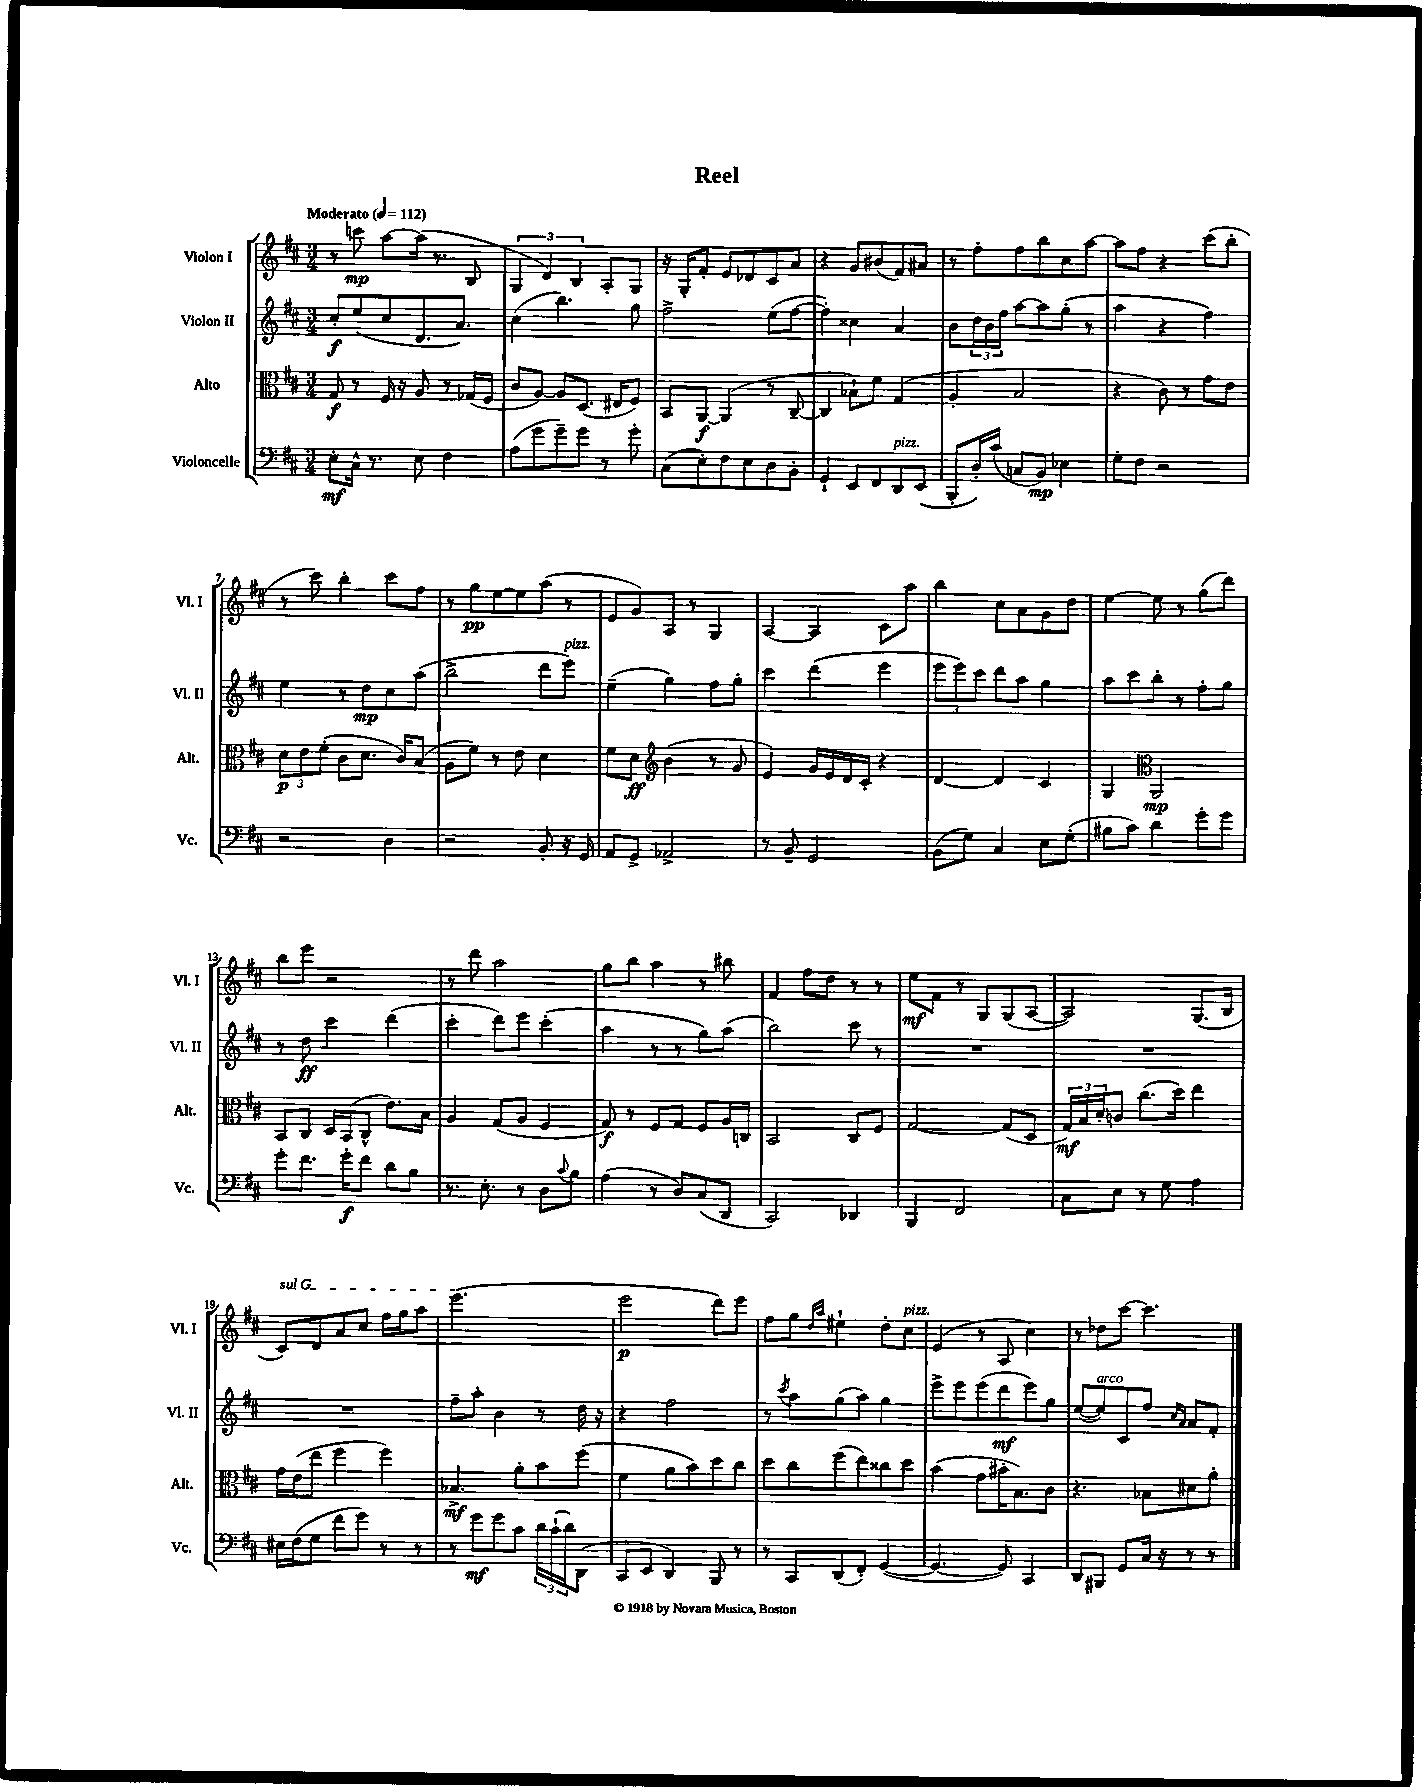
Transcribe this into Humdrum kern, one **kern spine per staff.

**kern	**dynam	**kern	**dynam	**kern	**dynam	**kern	**dynam
*part4	*part4	*part3	*part3	*part2	*part2	*part1	*part1
*staff4	*staff4	*staff3	*staff3	*staff2	*staff2	*staff1	*staff1
*I"Violoncelle	*	*I"Alto	*	*I"Violon II	*	*I"Violon I	*
*I'Vc.	*	*I'Alt.	*	*I'Vl. II	*	*I'Vl. I	*
*clefF4	*	*clefC3	*	*clefG2	*	*clefG2	*
*k[f#c#]	*	*k[f#c#]	*	*k[f#c#]	*	*k[f#c#]	*
*M3/4	*	*M3/4	*	*M3/4	*	*M3/4	*
*MM112	*	*MM112	*	*MM112	*	*MM112	*
=1	=1	=1	=1	=1	=1	=1	=1
!	!	!	!	!	!	!LO:TX:a:B:t=Moderato	!
8E'\L	mf	8G/	f	8cc#'/L	f	8r	.
16C#^^\Jk	.	8r	.	(8ee/	.	8cccn\	mp
8.r	.	.	.	.	.	.	.
.	.	16F#/	.	8cc#/	.	[8aa\L	.
.	.	16r	.	.	.	.	.
8E\	.	8A/	.	8.d/	.	(16aa\Jk]	.
.	.	.	.	.	.	8.r	.
4F#\	.	8r	.	.	.	.	.
.	.	.	.	8.a/J)	.	.	.
.	.	(16G-X/LL	.	.	.	8B/	.
.	.	16F#/JJ	.	.	.	.	.
=2	=2	=2	=2	=2	=2	=2	=2
(8A\L	.	8c#/L	.	(4cc#\	.	6G/	.
8g\	.	[8A/J)	.	.	.	.	.
.	.	.	.	.	.	6d/)	.
8g~\)	.	8A/L]	.	4.bb\)	.	.	.
.	.	.	.	.	.	6B/	.
8g\J	.	(8.D/J	.	.	.	.	.
8r	.	.	.	.	.	8A'/L	.
.	.	16E#X/KL	.	.	.	.	.
8g'\	.	8F#/J)	.	8gg\	.	8G/J	.
=3	=3	=3	=3	=3	=3	=3	=3
(8C#\L	.	8BB/L	.	2ff#^\	.	16r	.
.	.	.	.	.	.	16G'/KL	.
8E'\)	.	[8AA/J	f	.	.	8f#'/J	.
8F#\	.	(4AA/]	.	.	.	8e/L	.
8E\	.	.	.	.	.	8d-X/	.
8D\	.	8r	.	(8ee\L	.	8c#/	.
8BB'\J	.	[8C#~/	.	[8ff#\J	.	8a/J	.
=4	=4	=4	=4	=4	=4	=4	=4
4GG`/	.	4C#/]	.	4ff#'\])	.	4r	.
8EE/L	.	8B-X`\L)	.	4cc##X\	.	8g/L	.
8FF#/	.	8f#\J	.	.	.	(8b#X/	.
!LO:TX:a:i:t=pizz.	!	!	!	!	!	!	!
8DD/	.	(4G/	.	4a/	.	8f#/)	.
(8EE/J	.	.	.	.	.	8a#X/J	.
=5	=5	=5	=5	=5	=5	=5	=5
8BBB'/L	.	4A'/	.	8b\L	.	8r	.
16D'/L)	.	.	.	24dd\L	.	8ff#'\L	.
.	.	.	.	24b\	.	.	.
(16c#/JJ	.	.	.	.	.	.	.
.	.	.	.	24ff#\JJ	.	.	.
8Cn/L	.	2B/	.	[8aa\L	.	8ff#\	.
8BB/J)	mp	.	.	8aa\]	.	8bb\	.
4E-X\	.	.	.	(8gg'\J	.	8cc#\	.
.	.	.	.	8r	.	[8aa\J	.
=6	=6	=6	=6	=6	=6	=6	=6
8G'\L	.	4r	.	4aa\	.	8aa\L]	.
8F#\J	.	.	.	.	.	8ff#\J	.
2r	.	8c#\)	.	4r	.	4r	.
.	.	8r	.	.	.	.	.
.	.	8g\L	.	4ff#\)	.	(8ccc#\L	.
.	.	8e\J	.	.	.	8bb'\J	.
!!LO:LB:g=z
=7	=7	=7	=7	=7	=7	=7	=7
2r	.	12d\L	p	4ee\	.	8r	.
.	.	12e\	.	.	.	.	.
.	.	.	.	.	.	8ccc#\)	.
.	.	(12f#'\J	.	.	.	.	.
.	.	8c#\L	.	8r	.	4bb'\	.
.	.	8.d\J	.	8dd\L	mp	.	.
4D\	.	.	.	8cc#\	.	8ccc#\L	.
.	.	16c#/KL)	.	.	.	.	.
.	.	(8B/J	.	(8aa\J	.	8ff#\J	.
=8	=8	=8	=8	=8	=8	=8	=8
2r	.	8A\L	.	2bb^\	.	8r	.
.	.	8f#\J)	.	.	.	8gg\L	pp
.	.	8r	.	.	.	[8ee\	.
.	.	8e\	.	.	.	8ee\]	.
8BB'/	.	4d\	.	8ddd\L	.	(8aa\J	.
!	!	!	!	!LO:TX:a:i:t=pizz.	!	!	!
16r	.	.	.	8eee\J)	.	8r	.
16GG/	.	.	.	.	.	.	.
=9	=9	=9	=9	=9	=9	=9	=9
8AA/L	.	8f#\L	.	(4ee~\	.	8e/L	.
8GG^/J	.	8d\J	ff	.	.	8g/)	.
*	*	*clefG2	*	*	*	*	*
2AA-X^/	.	(4b\	.	4gg\)	.	8A/J	.
.	.	.	.	.	.	8r	.
.	.	8r	.	8ff#\L	.	4G/	.
.	.	8g/	.	8gg'\J	.	.	.
=10	=10	=10	=10	=10	=10	=10	=10
8r	.	4e/)	.	4ccc#\	.	[4A/	.
8BB~/	.	.	.	.	.	.	.
2GG/	.	16g/LL	.	(4ddd\	.	4A/]	.
.	.	16e/	.	.	.	.	.
.	.	16d/	.	.	.	.	.
.	.	16c#'/JJ	.	.	.	.	.
.	.	4r	.	4eee\	.	8c#\L	.
.	.	.	.	.	.	8aa\J	.
=11	=11	=11	=11	=11	=11	=11	=11
(8BB\L	.	[4d/	.	12eee\L	.	4bb\	.
.	.	.	.	12eee\)	.	.	.
8G\J)	.	.	.	.	.	.	.
.	.	.	.	12ccc#\J	.	.	.
4C#/	.	4d/]	.	8ddd\L	.	8cc#\L	.
.	.	.	.	8aa\J	.	8a\	.
8E\L	.	4c#/	.	4gg\	.	8g\	.
(8G'\J	.	.	.	.	.	8dd\J	.
=12	=12	=12	=12	=12	=12	=12	=12
8B#X\L	.	4G/	.	8aa\L	.	[4ee\	.
8c#\J)	.	.	.	8ccc#\	.	.	.
*	*	*clefC3	*	*	*	*	*
4d\	.	2AA/	mp	8bb'\J	.	8ee\]	.
.	.	.	.	8r	.	8r	.
8g'\L	.	.	.	8ff#'\L	.	(8gg\L	.
8g\J	.	.	.	8gg\J	.	8ddd\J)	.
!!LO:LB:g=z
=13	=13	=13	=13	=13	=13	=13	=13
8g'\L	.	8BB/L	.	8r	.	8bb\L	.
8.f#\J	.	8C#/J	.	8dd\	ff	8eee\J	.
.	.	16D/LL	.	4ccc#\	.	2r	.
16g'\KL	f	(16BB/J	.	.	.	.	.
8f#\J	.	8C#^^/J	.	.	.	.	.
8d\L	.	8.e\L)	.	(4ddd\	.	.	.
8B\J	.	.	.	.	.	.	.
.	.	16B\Jk	.	.	.	.	.
=14	=14	=14	=14	=14	=14	=14	=14
8.r	.	4A/	.	4ccc#'\	.	8r	.
.	.	.	.	.	.	8ddd\	.
8.E'\	.	.	.	.	.	.	.
.	.	(8G/L	.	8ddd\L)	.	2aa\	.
8r	.	8A/J	.	8eee\J	.	.	.
8D\L	.	4F#/	.	(4ccc#'\	.	.	.
8qqc#/	.	.	.	.	.	.	.
8B\J	.	.	.	.	.	.	.
=15	=15	=15	=15	=15	=15	=15	=15
(4A\	.	8G/)	f	4aa\	.	8gg\L	.
.	.	8r	.	.	.	8bb\J	.
8r	.	8F#/L	.	8r	.	4aa\	.
8D/L)	.	8G/J	.	8r	.	.	.
(8C#/	.	8F#/L	.	8gg\L)	.	8r	.
8DD/J	.	16A/L	.	(8aa\J	.	8bb#X\	.
.	.	16Cn/JJ	.	.	.	.	.
=16	=16	=16	=16	=16	=16	=16	=16
2CC#/)	.	2BB/	.	2bb\)	.	4f#/	.
.	.	.	.	.	.	8ff#\L	.
.	.	.	.	.	.	8dd\J	.
4DD-X/	.	8C#/L	.	8ccc#\	.	8r	.
.	.	8F#/J	.	8r	.	8r	.
=17	=17	=17	=17	=17	=17	=17	=17
4BBB/	.	[2G/	.	2.r	.	8ee\L	mf
.	.	.	.	.	.	8f#\J	.
2FF#/	.	.	.	.	.	8r	.
.	.	.	.	.	.	8G/L	.
.	.	(8G/L]	.	.	.	(8G/	.
.	.	8D/J	.	.	.	[8A/J	.
=18	=18	=18	=18	=18	=18	=18	=18
8C#\L	.	24G/LL)	mf	2.r	.	2A/])	.
.	.	24B/	.	.	.	.	.
.	.	24d'/J	.	.	.	.	.
8E\J	.	8cn/J	.	.	.	.	.
8r	.	(8.cc#\L	.	.	.	.	.
8G\	.	.	.	.	.	.	.
.	.	16dd\Jk)	.	.	.	.	.
4A\	.	4ee\	.	.	.	(8.G/L	.
.	.	.	.	.	.	16B/Jk	.
!!LO:LB:g=z
=19	=19	=19	=19	=19	=19	=19	=19
!	!	!	!	!	!	!LO:TX:a:i:t=sul G	!
16E#X\LL	.	16g\LL	.	2.r	.	8c#/L)	.
(16F#\J	.	(16e\J	.	.	.	.	.
8G\J	.	8ee\J	.	.	.	8d/	.
8f#\L	.	4ff#\	.	.	.	8a/	.
8g\J)	.	.	.	.	.	8cc#/J	.
8r	.	4ff#\)	.	.	.	16ff#\LL	.
.	.	.	.	.	.	16gg\J	.
8r	.	.	.	.	.	8aa\J	.
=20	=20	=20	=20	=20	=20	=20	=20
8r	.	4.B-X^/	mf	8ff#~\L	.	(2.eee\	.
8g\L	mf	.	.	8aa'\J	.	.	.
8g\	.	.	.	4b\	.	.	.
8c#\J	.	8a'\L	.	.	.	.	.
24d\LL	.	8b\	.	8r	.	.	.
(24c#`\	.	.	.	.	.	.	.
24d\J)	.	.	.	.	.	.	.
(8DD\J	.	(8ff#\J	.	16dd\	.	.	.
.	.	.	.	16r	.	.	.
=21	=21	=21	=21	=21	=21	=21	=21
8CC#/L	.	4f#\	.	4r	.	2eee\	p
8EE/J	.	.	.	.	.	.	.
4DD/)	.	8a\L	.	2ff#\	.	.	.
.	.	8b\)	.	.	.	.	.
8BBB/	.	8dd\	.	.	.	8ddd\L)	.
8r	.	8cc#\J	.	.	.	8eee\J	.
=22	=22	=22	=22	=22	=22	=22	=22
8r	.	8dd\L	.	8r	.	8ff#\L	.
.	.	.	.	8qccc#/	.	.	.
8CC#/L	.	8cc#\	.	8aa\L	.	8gg\J	.
.	.	.	.	.	.	16qqdd/LL	.
.	.	.	.	.	.	16qqaa/JJ	.
(8DD/	.	(8ff#\	.	(8gg\	.	4ee#X`\	.
8FF#'/J)	.	8ee\)	.	8aa\J)	.	.	.
([4GG/	.	8cc##X\	.	4gg\	.	8dd'\L	.
!	!	!	!	!	!	!LO:TX:a:i:t=pizz.	!
.	.	8dd\J	.	.	.	8cc#\J	.
=23	=23	=23	=23	=23	=23	=23	=23
4.GG/_	.	(4b\	.	8eee^\L	.	(4e/	.
.	.	.	.	8eee\	.	.	.
.	.	8g\L	.	(8eee\	.	8r	.
8GG/])	.	16b#X'\K	.	8ddd\	mf	8A/	.
.	.	8.B\)	.	.	.	.	.
4CC#/	.	.	.	8eee\)	.	4cc#\)	.
.	.	8c#\J	.	8gg\J	.	.	.
=24	=24	=24	=24	=24	=24	=24	=24
8DD/L	.	4.r	.	([8ee/L	.	8r	.
!	!	!	!	!LO:TX:a:i:t=arco	!	!	!
8BBB#X/J	.	.	.	8ee/])	.	8dd-X\L	.
8GG/L	.	.	.	8c#/	.	[8ccc#\J	.
16C#/Jk	.	8B-X\L	.	8ff#/J	.	4.ccc#\]	.
16r	.	.	.	.	.	.	.
.	.	.	.	16qqcc#/LL	.	.	.
.	.	.	.	16qqa/JJ	.	.	.
8r	.	8d#X\	.	8a/L	.	.	.
8r	.	8a'\J	.	8f#'/J	.	.	.
==	==	==	==	==	==	==	==
*-	*-	*-	*-	*-	*-	*-	*-
